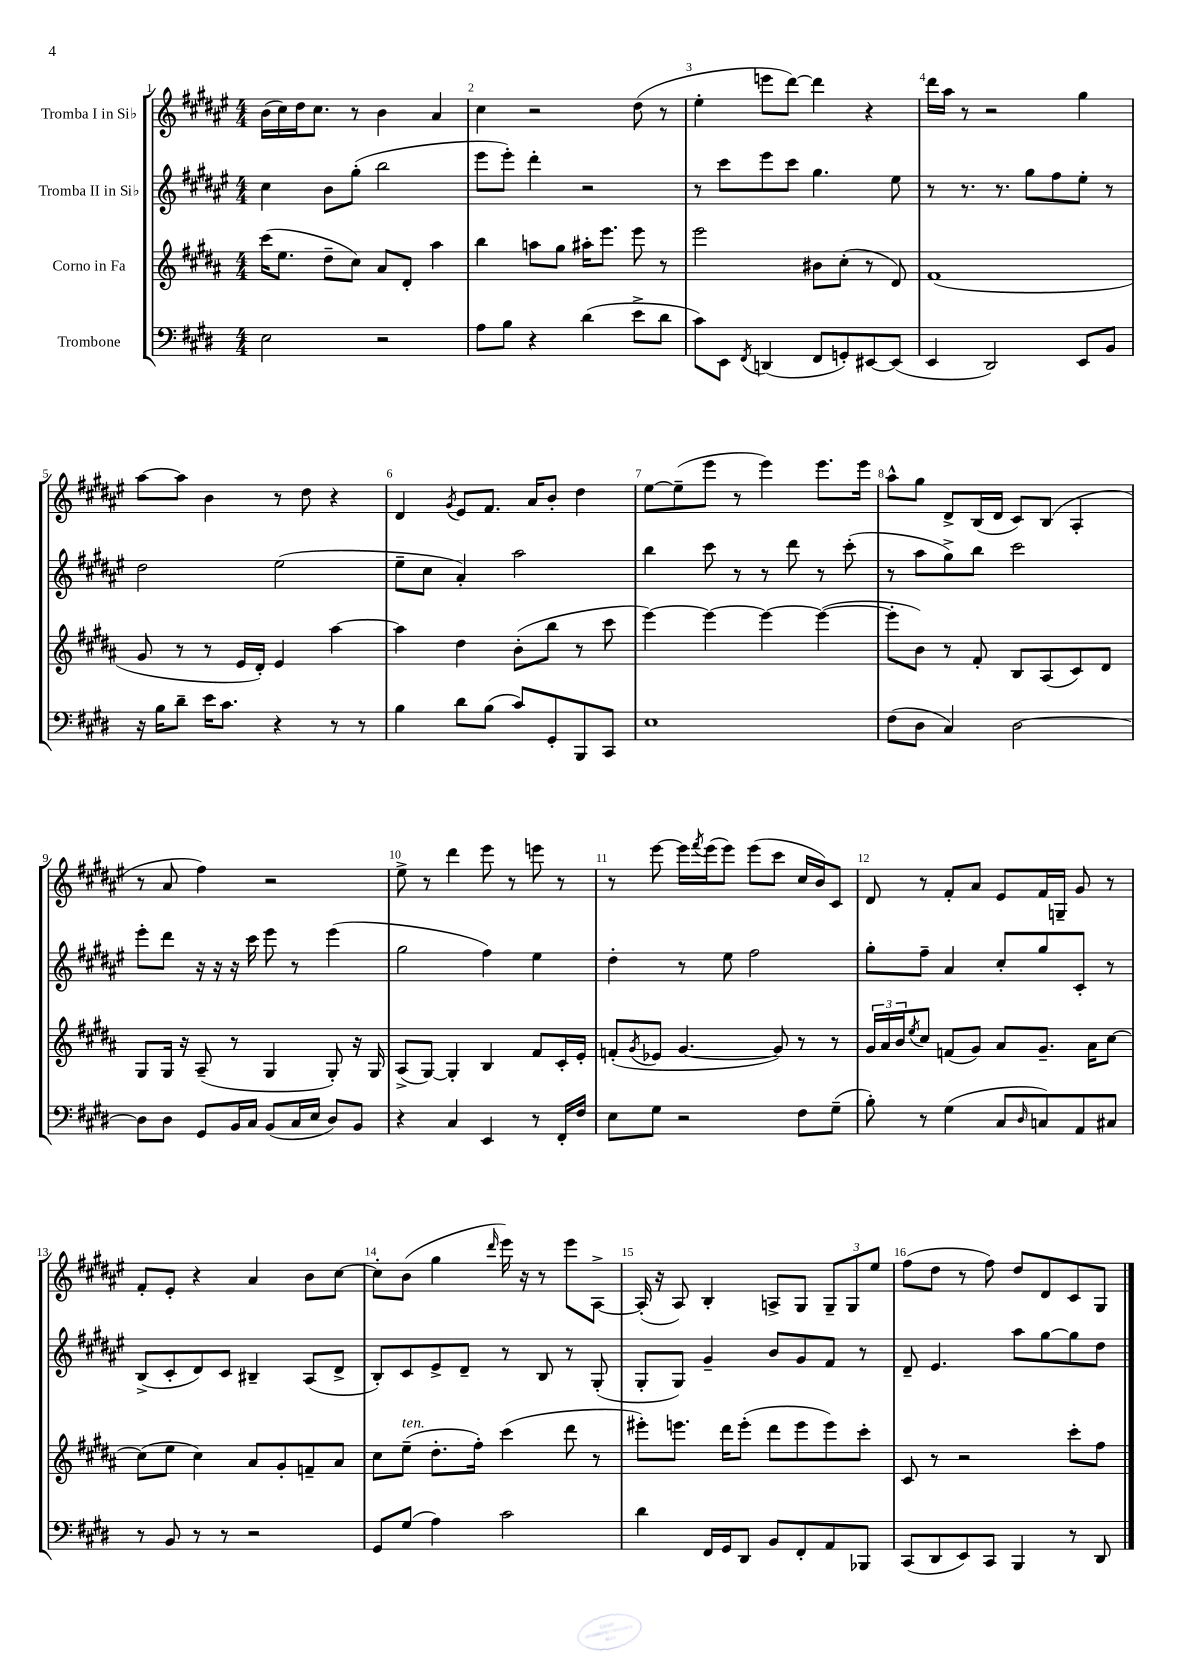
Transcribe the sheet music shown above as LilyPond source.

<<
\new StaffGroup <<
\new Staff = "s0" \with { instrumentName = "Tromba I in Sib" } {
    \clef treble \key fis \major \numericTimeSignature \time 4/4
    b'16( cis''16) dis''16 cis''8. r8 b'4 ais'4 |
    cis''4 r2 dis''8( r8 |
    eis''4-. e'''8 dis'''8~) dis'''4 r4 |
    dis'''16 ais''16 r8 r2 gis''4 |
    ais''8~ ais''8 b'4 r8 dis''8 r4 |
    dis'4 \acciaccatura { gis'8 } eis'8 fis'8. ais'16 b'8-. dis''4 |
    eis''8~ eis''8--( eis'''8 r8 eis'''4) eis'''8. eis'''16 |
    ais''8-^ gis''8 dis'8-> b16( dis'16 cis'8) b8( ais4-. |
    r8 ais'8 fis''4) r2 |
    eis''8-> r8 dis'''4 eis'''8 r8 e'''8 r8 |
    r8 eis'''8~ eis'''16 \acciaccatura { fis'''8 } eis'''16( eis'''8) eis'''8( cis'''8 cis''16 b'16) cis'8 |
    dis'8 r8 fis'8-. ais'8 eis'8 fis'16 g16-- gis'8 r8 |
    fis'8-. eis'8-. r4 ais'4 b'8 cis''8~ |
    cis''8-. b'8( gis''4 \grace { dis'''16 } eis'''16) r16 r8 eis'''8 ais8~-> |
    ais16-.( r16 ais8) b4-. a8-> gis8 \tuplet 3/2 { gis8-- gis8 eis''8 } |
    fis''8( dis''8 r8 fis''8) dis''8 dis'8 cis'8 gis8 \bar "|." |
}
\new Staff = "s1" \with { instrumentName = "Tromba II in Sib" } {
    \clef treble \key fis \major \numericTimeSignature \time 4/4
    cis''4 b'8 gis''8-.( b''2 |
    eis'''8 eis'''8-.) dis'''4-. r2 |
    r8 cis'''8 eis'''8 cis'''8 gis''4. eis''8 |
    r8 r8. r8. gis''8 fis''8 eis''8-. r8 |
    dis''2 eis''2( |
    eis''8-- cis''8 ais'4-.) ais''2 |
    b''4 cis'''8 r8 r8 dis'''8 r8 cis'''8-.( |
    r8 ais''8 gis''8->) b''8 cis'''2 |
    eis'''8-. dis'''8 r16 r16 r16 cis'''16 eis'''8 r8 eis'''4( |
    gis''2 fis''4) eis''4 |
    dis''4-. r8 eis''8 fis''2 |
    gis''8-. fis''8-- ais'4 cis''8-. gis''8 cis'8-. r8 |
    b8->( cis'8-. dis'8) cis'8 bis4-- ais8( dis'8-> |
    b8-.) cis'8 eis'8-> dis'8-- r8 b8 r8 gis8-.( |
    gis8-. gis8) gis'4-- b'8 gis'8 fis'8 r8 |
    dis'8-- eis'4. ais''8 gis''8~ gis''8 dis''8 \bar "|." |
}
\new Staff = "s2" \with { instrumentName = "Corno in Fa" } {
    \clef treble \key b \major \numericTimeSignature \time 4/4
    cis'''16( e''8. dis''8-- cis''8) ais'8 dis'8-. ais''4 |
    b''4 a''8 gis''8 ais''16-. e'''8. e'''8 r8 |
    e'''2 bis'8 cis''8-.( r8 dis'8) |
    fis'1( |
    gis'8 r8 r8 e'16 dis'16-.) e'4 ais''4~ |
    ais''4 dis''4 b'8-.( b''8 r8 cis'''8 |
    e'''4~) e'''4~ e'''4~ e'''4~( |
    e'''8-. b'8) r8 fis'8-. b8 ais8( cis'8) dis'8 |
    gis8 gis16 r16 ais8--( r8 gis4 gis8-.) r16 gis16 |
    ais8->( gis8~) gis4-. b4 fis'8 cis'16-. e'16-. |
    f'8-.( \acciaccatura { gis'8 } ees'8 gis'4.~ gis'8) r8 r8 |
    \tuplet 3/2 { gis'16 ais'16 b'16 } \acciaccatura { e''8 } cis''8 f'8( gis'8) ais'8 gis'8.-- ais'16 cis''8~ |
    cis''8( e''8 cis''4) ais'8 gis'8-. f'8-- ais'8 |
    cis''8 e''8--^\markup { \italic "ten." }( dis''8.-. fis''16-.) cis'''4( dis'''8 r8 |
    eis'''8-.) e'''8. dis'''16 e'''8-.( dis'''8 e'''8 e'''8) cis'''8-. |
    cis'8 r8 r2 cis'''8-. fis''8 \bar "|." |
}
\new Staff = "s3" \with { instrumentName = "Trombone" } {
    \clef bass \key e \major \numericTimeSignature \time 4/4
    e2 r2 |
    a8 b8 r4 dis'4( e'8-> dis'8 |
    cis'8) e,8 \acciaccatura { fis,8 } d,4( fis,8 g,8-.) eis,8~ eis,8( |
    e,4 dis,2) e,8 b,8 |
    r16 b16 dis'8-- e'16 cis'8. r4 r8 r8 |
    b4 dis'8 b8( cis'8) gis,8-. b,,8 cis,8 |
    e1 |
    fis8( dis8 cis4) dis2~ |
    dis8 dis8 gis,8 b,16 cis16 b,8( cis16 e16 dis8) b,8 |
    r4 cis4 e,4 r8 fis,16-. fis16 |
    e8 gis8 r2 fis8 gis8--( |
    b8-.) r8 gis4( cis8 \grace { dis16 } c8) a,8 cis8 |
    r8 b,8 r8 r8 r2 |
    gis,8 gis8( a4) cis'2 |
    dis'4 fis,16 gis,16 dis,8 b,8 fis,8-. a,8 bes,,8 |
    cis,8( dis,8 e,8) cis,8 b,,4 r8 dis,8 \bar "|." |
}
>>
>>
\layout { \context { \Score \override BarNumber.break-visibility = ##(#f #t #t) barNumberVisibility = #all-bar-numbers-visible } }
